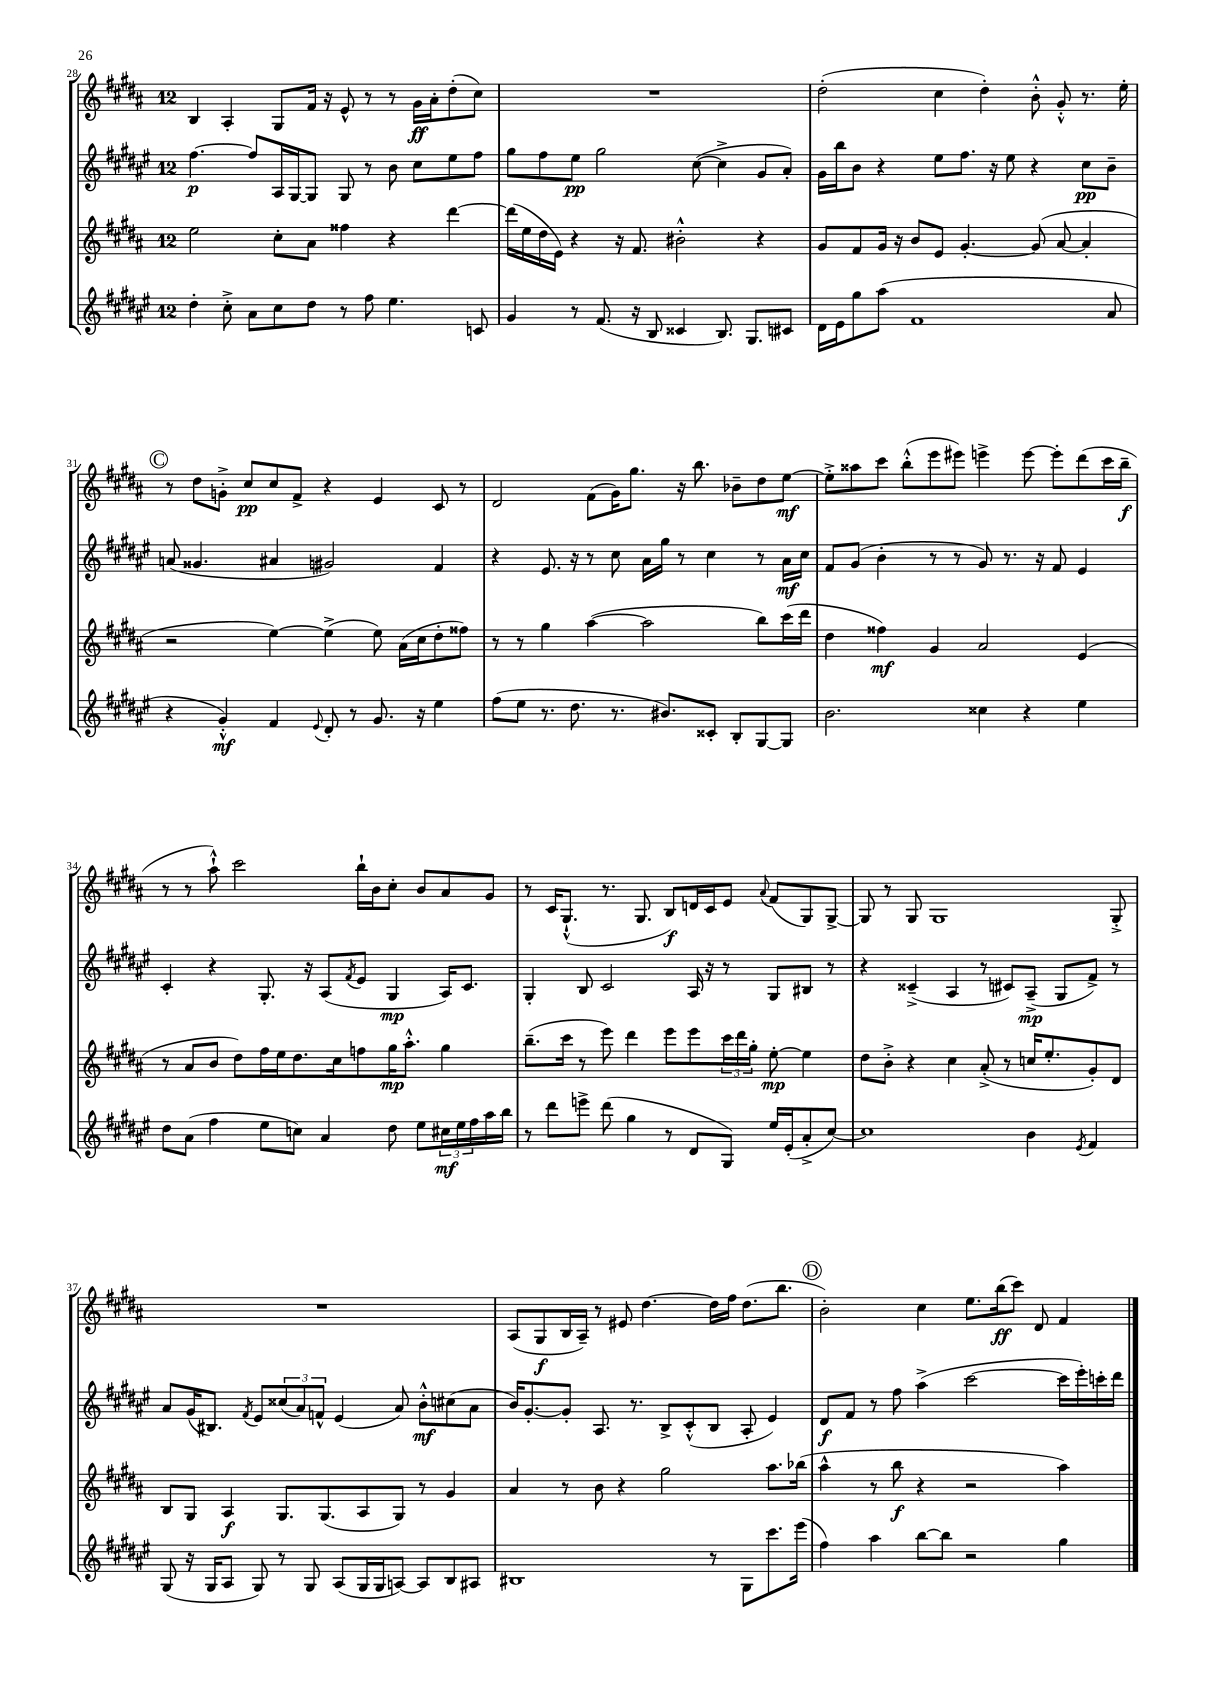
<<
\new StaffGroup <<
\new Staff = "s0" {
    \clef treble \key b \major \once \override Staff.TimeSignature.style = #'single-digit \time 12/8
    b4 ais4-. gis8 fis'16 r16 e'8-^ r8 r8 gis'16\ff ais'16-. dis''8-.( cis''8) |
    R1. |
    dis''2-.( cis''4 dis''4-.) b'8-.-^ gis'8-.-^ r8. e''16-. |
    \mark \markup { \circle "C" } r8 dis''8 g'8-.-> cis''8\pp cis''8 fis'8-> r4 e'4 cis'8 r8 |
    dis'2 fis'8( gis'16) gis''8. r16 b''8. bes'8-- dis''8 e''8~\mf |
    e''8-.-> aisis''8 cis'''8 b''8-.-^( e'''8 eis'''8) e'''4-> e'''8~ e'''8-. dis'''8( cis'''16 b''16--\f |
    r8 r8 ais''8-!-^) cis'''2 b''16-! b'16 cis''8-. b'8 ais'8 gis'8 |
    r8 cis'16 gis8.-!-^( r8. gis8. b8\f) d'16 cis'16 e'8 \appoggiatura { ais'8 } fis'8( gis8) gis8~-> |
    gis8 r8 gis8 gis1 gis8-.-> |
    R1. |
    ais8( gis8\f b16 ais16--) r8 eis'8 dis''4.~ dis''16 fis''16 dis''8.( b''8. |
    \mark \markup { \circle "D" } b'2-.) cis''4 e''8. b''16\ff( cis'''8) dis'8 fis'4 \bar "|." |
}
\new Staff = "s1" {
    \clef treble \key fis \major \once \override Staff.TimeSignature.style = #'single-digit \time 12/8
    fis''4.~\p fis''8 ais16 gis16~ gis8 gis8 r8 b'8 cis''8 eis''8 fis''8 |
    gis''8 fis''8 eis''8\pp gis''2 cis''8~( cis''4-> gis'8 ais'8-.) |
    gis'16 b''16 b'8 r4 eis''8 fis''8. r16 eis''8 r4 cis''8\pp b'8-- |
    \mark \markup { \circle "C" } a'8( gisis'4. ais'4 gis'2) fis'4 |
    r4 eis'8. r16 r8 cis''8 ais'16 gis''16 r8 cis''4 r8 ais'16\mf cis''16 |
    fis'8 gis'8( b'4-. r8 r8 gis'8) r8. r16 fis'8 eis'4 |
    cis'4-. r4 gis8.-. r16 ais8( \acciaccatura { fis'8 } eis'8 gis4\mp ais16) cis'8. |
    gis4-. b8 cis'2 ais16 r16 r8 gis8 bis8 r8 |
    r4 cisis'4--->( ais4 r8 cis'8) ais8--->\mp( gis8 fis'8->) r8 |
    ais'8 gis'16( bis8.) \acciaccatura { fis'8 } eis'8 \tuplet 3/2 { cisis''8( ais'8) f'8-^ } eis'4( ais'8) b'8-.-^\mf cis''8( ais'8 |
    b'16) gis'8.~-. gis'8-. ais8. r8. b8-> cis'8-.-^( b8 ais8-. eis'4) |
    \mark \markup { \circle "D" } dis'8\f fis'8 r8 fis''8 ais''4->( cis'''2~ cis'''16 eis'''16-.) c'''16-. dis'''16 \bar "|." |
}
\new Staff = "s2" {
    \clef treble \key b \major \once \override Staff.TimeSignature.style = #'single-digit \time 12/8
    e''2 cis''8-. ais'8 fisis''4 r4 dis'''4~ |
    dis'''16( e''16 dis''16 e'16) r4 r16 fis'8. bis'2-.-^ r4 |
    gis'8 fis'8 gis'16 r16 b'8 e'8 gis'4.~-. gis'8( ais'8~ ais'4-. |
    \mark \markup { \circle "C" } r2 e''4~) e''4->( e''8) ais'16( cis''16 dis''8-. fisis''8) |
    r8 r8 gis''4 ais''4~( ais''2 b''8) cis'''16( dis'''16 |
    dis''4 fisis''4\mf) gis'4 ais'2 e'4( |
    r8 ais'8 b'8 dis''8) fis''16 e''16 dis''8. cis''16 f''8 gis''16\mp ais''8.-.-^ gis''4 |
    b''8.--( cis'''16 r8 e'''8) dis'''4 e'''8 e'''8 \tuplet 3/2 { cis'''16 dis'''16 gis''16-. } e''8~-.\mp e''4 |
    dis''8 b'8-.-> r4 cis''4 ais'8-.->( r8 c''16 e''8.-. gis'8-.) dis'8 |
    b8 gis8 ais4\f gis8. gis8.( ais8 gis8) r8 gis'4 |
    ais'4 r8 b'8 r4 gis''2 ais''8. bes''16( |
    \mark \markup { \circle "D" } ais''4-^ r8 b''8\f r4 r2 ais''4) \bar "|." |
}
\new Staff = "s3" {
    \clef treble \key fis \major \once \override Staff.TimeSignature.style = #'single-digit \time 12/8
    dis''4-. cis''8-.-> ais'8 cis''8 dis''8 r8 fis''8 eis''4. c'8 |
    gis'4 r8 fis'8.( r16 b8 cisis'4 b8.) gis8. cis'8 |
    dis'16 eis'16 gis''8 ais''8( fis'1 ais'8 |
    \mark \markup { \circle "C" } r4 gis'4-.-^\mf) fis'4 \appoggiatura { eis'8 } dis'8-. r8 gis'8. r16 eis''4 |
    fis''8( eis''8 r8. dis''8. r8. bis'8.) cisis'8-. b8-. gis8~ gis8 |
    b'2. cisis''4 r4 eis''4 |
    dis''8 ais'8( fis''4 eis''8 c''8) ais'4 dis''8 eis''8 \tuplet 3/2 { cis''16\mf eis''16 fis''16 } ais''16 b''16 |
    r8 dis'''8 e'''8-> dis'''8( gis''4 r8 dis'8 gis8) eis''16 eis'16-.( ais'8-.-> cis''8~) |
    cis''1 b'4 \acciaccatura { eis'8 } fis'4 |
    gis8( r16 gis16 ais8 gis8) r8 gis8 ais8( gis16 gis16 a8~) a8 b8 ais8 |
    bis1 r8 gis8 cis'''8. eis'''16( |
    \mark \markup { \circle "D" } fis''4) ais''4 b''8~ b''8 r2 gis''4 \bar "|." |
}
>>
>>
\layout { \context { \Score currentBarNumber = #28 } }
